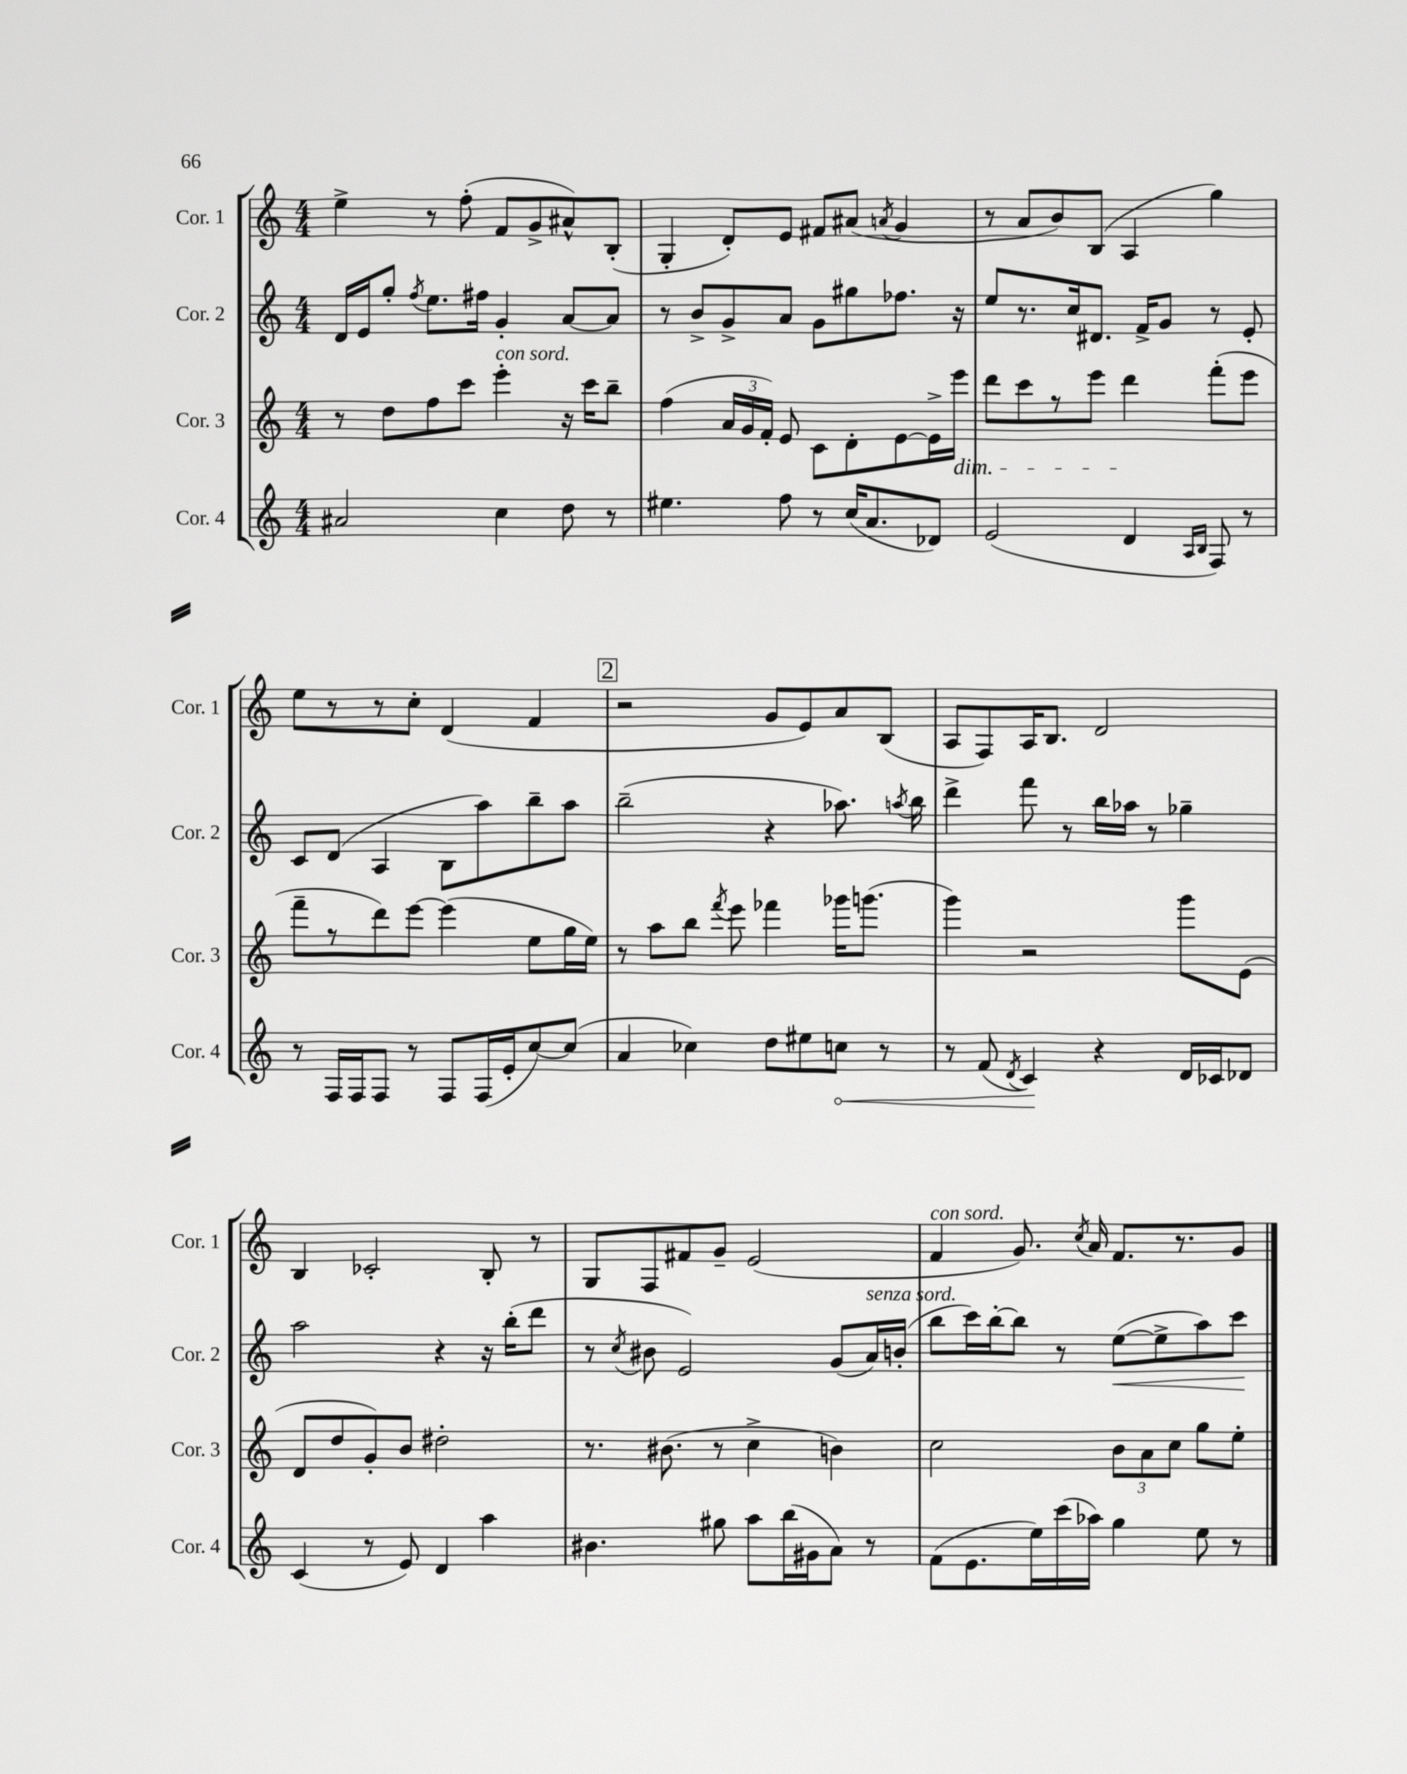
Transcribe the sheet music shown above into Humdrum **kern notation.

**kern	**kern	**kern	**kern
*staff4	*staff3	*staff2	*staff1
*clefG2	*clefG2	*clefG2	*clefG2
*k[]	*k[]	*k[]	*k[]
*M4/4	*M4/4	*M4/4	*M4/4
2a#	8r	16d	4ee^
.	.	16e	.
.	8dd	8gg'	.
.	.	8qff	.
.	8ff	8.ee	8r
.	8ccc	.	(8ff'
.	.	16ff#	.
4cc	4eee'	4g'	8f
.	.	.	8g^
8dd	16r	[8a	8a#^^)
.	16ccc	.	.
8r	8bb~	8a]	(8B'
=	=	=	=
4.ee#	(4ff	8r	4G'
.	.	8b^	.
.	24a	8g^	8d')
.	24g	.	.
.	24f')	.	.
8ff	8e	8a	8e
8r	8c	8g	8f#
(16cc	8d'	8gg#	(8a#
8.a	.	.	.
.	.	.	8qa
.	[8e	8.ff-	4g
8d-)	16e^]	.	.
.	16eee	16r	.
=	=	=	=
(2e	8ddd	8ee	8r
.	8ccc	8.r	8a
.	8r	.	8b)
.	.	16cc	.
.	8eee	8.d#	(8B
4d	4ddd	.	4A
.	.	16f^	.
.	.	8g	.
16qqA	.	.	.
16qqB	.	.	.
8F)	(8fff'	8r	4gg)
8r	8eee	8e'	.
=	=	=	=
8r	8fff~	8c	8ee
16F	8r	(8d	8r
16F	.	.	.
8F	8ddd)	4A	8r
8r	[8eee	.	8cc'
8F	(4eee]	8B	(4d
(16F	.	8aa)	.
16e'	.	.	.
[8cc)	8ee	8bb~	4f
(8cc]	16gg	8aa	.
.	16ee)	.	.
=	=	=	=
4a	8r	(2bb~	2r
.	8aa	.	.
4cc-)	8bb	.	.
.	8qfff	.	.
.	8eee	.	.
8dd	4fff-	4r	8g
8ee#	.	.	8e)
8cc	16ggg-	8.aa-)	8a
.	(8.ggg	.	.
8r	.	.	(8B
.	.	8qaa	.
.	.	16bb	.
=	=	=	=
8r	4ggg)	4ddd^	8A
(8f	.	.	8F)
8qd	.	.	.
4c)	2r	8fff	16A
.	.	.	8.B
.	.	8r	.
4r	.	16bb	2d
.	.	16aa-	.
.	.	8r	.
16d	8ggg	4gg-~	.
16c-	.	.	.
8d-	(8e	.	.
=	=	=	=
(4c	8d	2aa	4B
.	8dd	.	.
8r	8g')	.	2c-'
8e)	8b	.	.
4d	2dd#'	4r	.
4aa	.	16r	8B'
.	.	(16bb'	.
.	.	8ddd	8r
=	=	=	=
4.b#	8.r	8r	8G
.	.	8qcc	.
.	.	8b#	8F
.	(8.b#	.	.
.	.	2e)	8f#
8gg#	8r	.	8g~
8aa	4cc^	.	(2e
(16bb	.	.	.
16g#	.	.	.
8a)	4b)	(8g	.
8r	.	16a)	.
.	.	(16b'	.
=	=	=	=
(8f	2cc	8bb	4f
8.e	.	16ccc)	.
.	.	[16bb'	.
.	.	8bb]	8.g)
16ee)	.	.	.
(16ccc	.	8r	.
.	.	.	8qcc
16aa-)	.	.	16a
4gg	12b	([8ee	8.f
.	12a	.	.
.	.	8ee^]	.
.	12cc	.	.
.	.	.	8.r
8ee	8gg	8aa)	.
8r	8ee'	8ccc	8g
==	==	==	==
*-	*-	*-	*-
